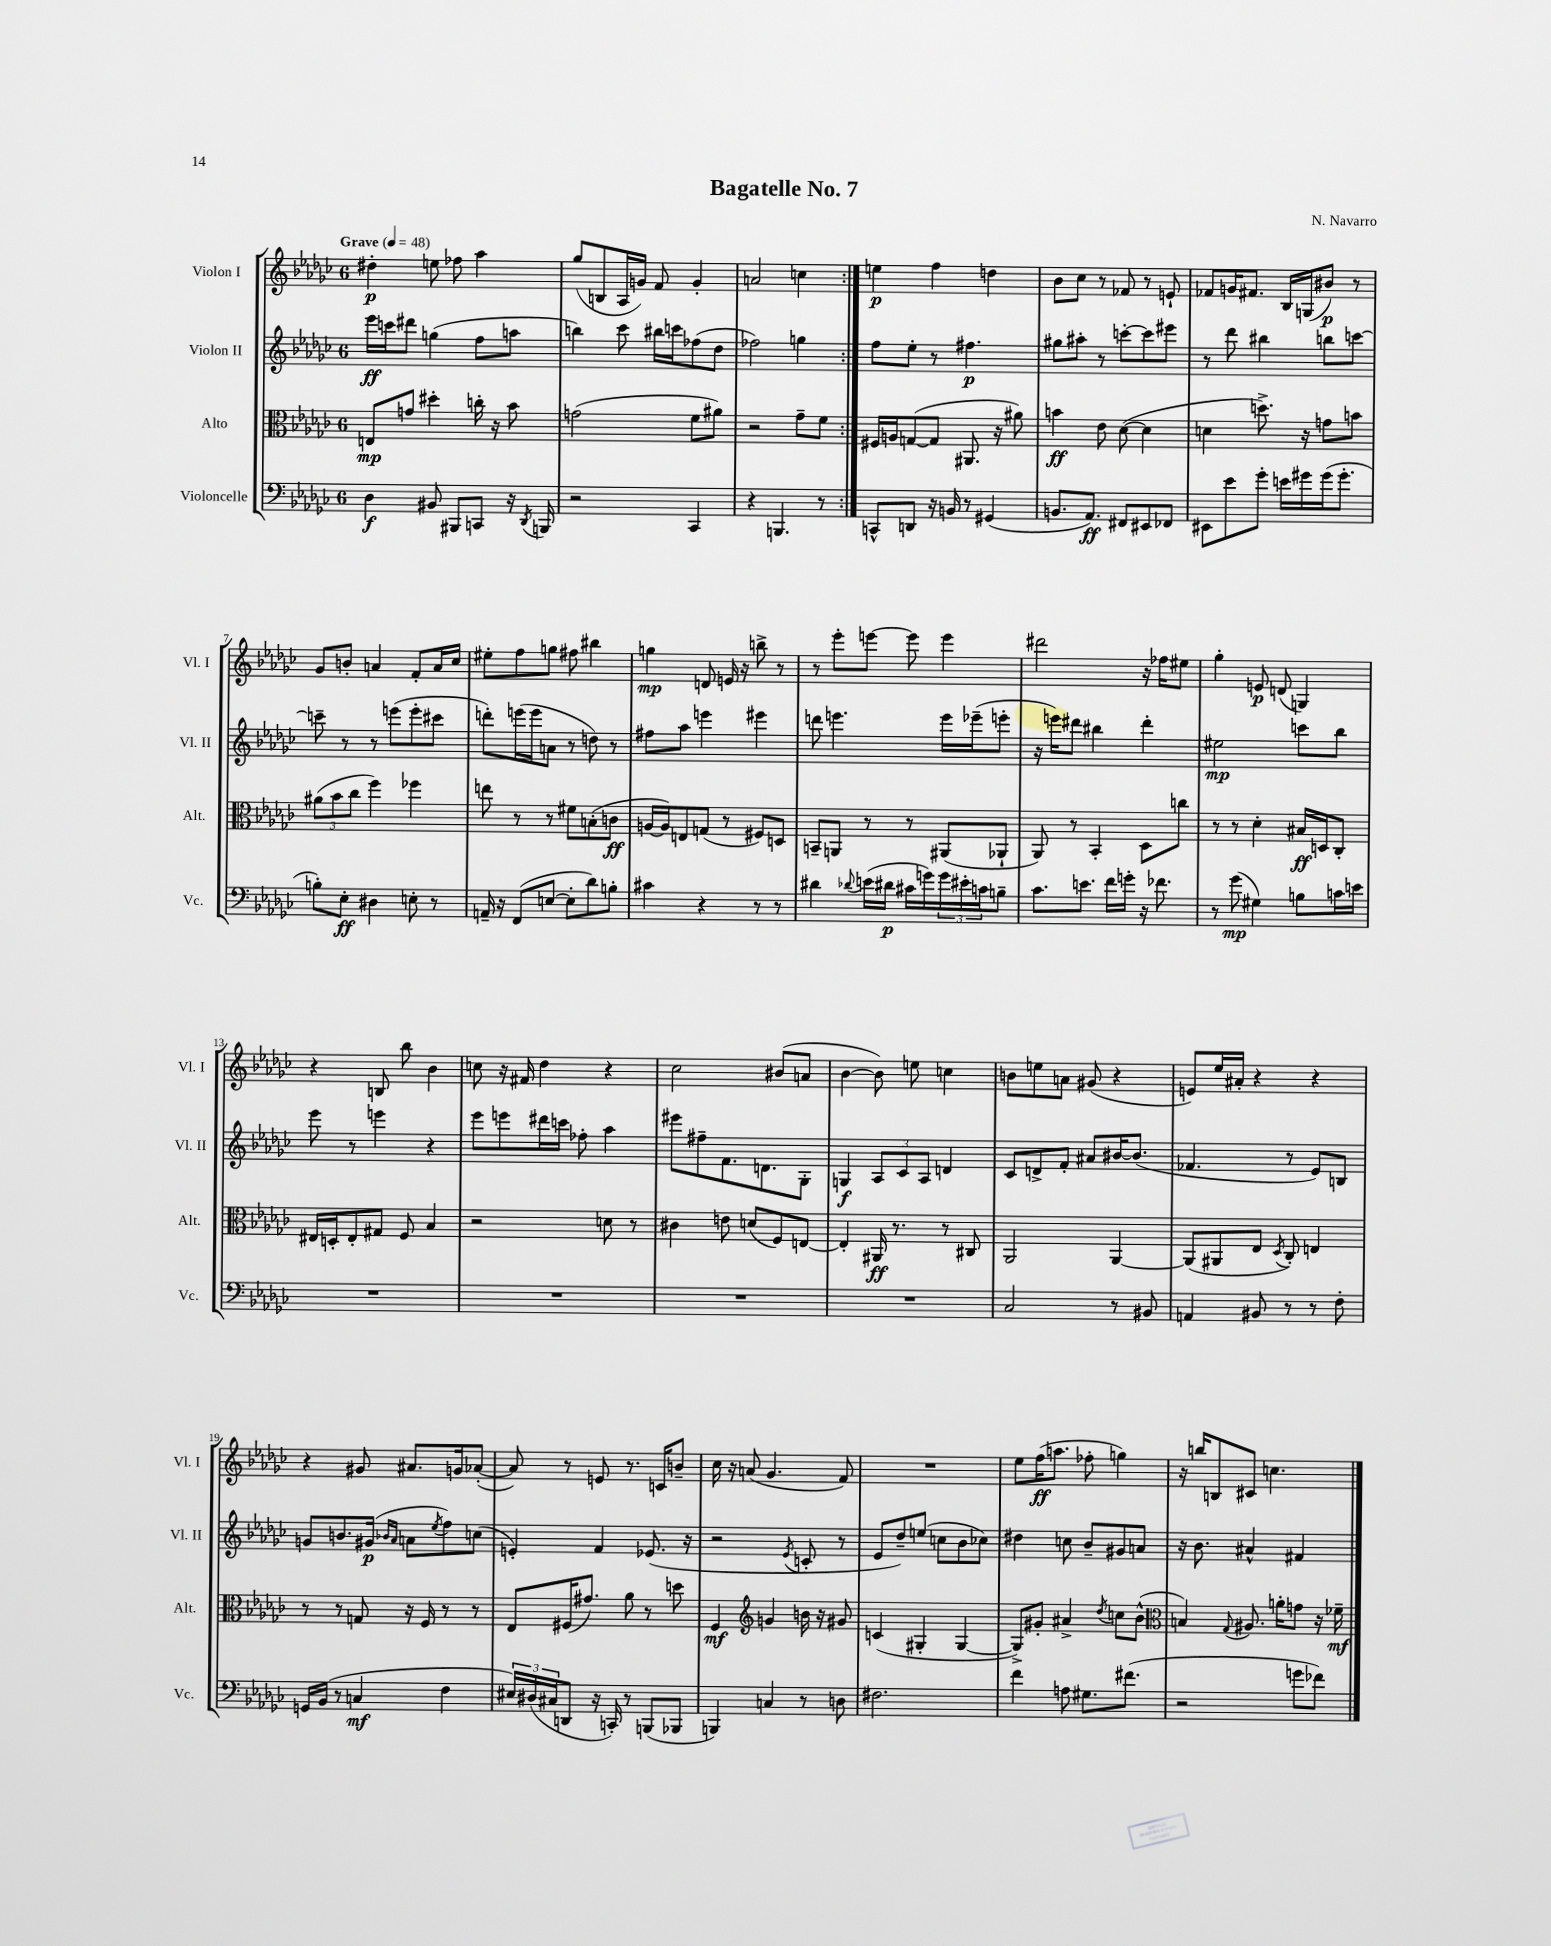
\header { title = "Bagatelle No. 7" composer = "N. Navarro" }
<<
\new StaffGroup <<
\new Staff = "s0" \with { instrumentName = "Violon I" shortInstrumentName = "Vl. I" } {
    \clef treble \key ges \major \once \override Staff.TimeSignature.style = #'single-digit \time 6/8 \tempo "Grave" 4 = 48
    \repeat volta 2 { dis''4-.\p e''8 fes''8 aes''4 |
    ges''8( b8 aes16 g'16) f'8 g'4-. |
    a'2 c''4 | }
    e''4\p f''4 d''4 |
    bes'8 ces''8 r8 fes'8 r8 e'8-! |
    fes'8 g'16 fis'8. bes16 g16( bis'8\p) r8 |
    ges'8 b'8-. a'4 f'8-. a'16 ces''16 |
    eis''8-. f''8 g''8 fis''8 bis''4 |
    g''4\mp d'8 e'16 r16 b''8-> r8 |
    r8 ees'''8-. e'''8~ e'''8 e'''4 |
    dis'''2 r16 fes''16 eis''8 |
    ges''4-. e'8\p d'8( g4) |
    r4 b8 bes''8 bes'4 |
    c''8 r16 fis'16 des''4 r4 |
    ces''2 bis'8( a'8 |
    bes'4~ bes'8) e''8 c''4 |
    b'8 e''8 a'8 gis'8( r4 |
    e'8) ees''16 ais'16-. r4 r4 |
    r4 gis'8 ais'8. g'16 aes'8~-.( |
    aes'8) r8 e'8 r8. c'16 b'8-- |
    ces''16 r16 a'8( ges'4. f'8) |
    R2. |
    ees''8 f''16\ff( a''8. fes''8-. g''4) |
    r16 b''16 b8 cis'8 c''4. \bar "|." |
}
\new Staff = "s1" \with { instrumentName = "Violon II" shortInstrumentName = "Vl. II" } {
    \clef treble \key ges \major \once \override Staff.TimeSignature.style = #'single-digit \time 6/8
    \repeat volta 2 { ees'''16\ff c'''16 dis'''8 g''4( f''8 a''8 |
    b''4) ces'''8 bis''16 c'''16 fes''8( des''8 |
    fes''2) g''4 | }
    f''8 ees''8-. r8 fis''4.\p |
    gis''8 ais''8-. r8 c'''8~-. c'''8 eis'''8 |
    r8 des'''8 bis''4 b''8 c'''8~ |
    c'''8-- r8 r8 e'''8( e'''8-. cis'''8 |
    d'''8-.) e'''16( e'''16 a'8 r8 d''8) r8 |
    fis''8 aes''8 e'''4 eis'''4 |
    d'''8 e'''4. e'''16 ees'''16--( e'''8-. |
    r16 e'''16) dis'''8 bis''4 dis'''4-. |
    eis''2\mp c'''8 bes''8 |
    ees'''8 r8 e'''4 r4 |
    ees'''8 e'''8 dis'''16 c'''16 fes''8-. aes''4 |
    eis'''8 fis''8-- f'8. d'8. ges8-. |
    g4\f \tuplet 3/2 { aes8 ces'8 aes8 } d'4 |
    ces'8 d'8-> f'8-. ais'8 bis'16~ bis'8.( |
    fes'4. r8 ees'8) b8 |
    g'8 b'8. gis'16\p( \grace { bes'16 aes'16 } a'8 \acciaccatura { ees''8 } f''8) c''8( |
    e'4-.) f'4 ees'8.( r16 |
    r2 \acciaccatura { ees'8 } c'8-. r8 |
    ees'8 des''8--) e''8( c''8 bes'8 ces''8) |
    dis''4 c''8 bes'8-- gis'8 a'8 |
    r16 bes'8. ais'4-^ fis'4 \bar "|." |
}
\new Staff = "s2" \with { instrumentName = "Alto" shortInstrumentName = "Alt." } {
    \clef alto \key ges \major \once \override Staff.TimeSignature.style = #'single-digit \time 6/8
    \repeat volta 2 { e8\mp g'8 dis''4-. c''16-. r16 bes'8 |
    g'2( f'8 ais'8) |
    r2 ges'8-- f'8 | }
    fis16 a16 g8~( g8 ais,8. r16 ais'8) |
    b'4\ff ees'8 des'8~( des'4 |
    d'4 d''8.->) r16 g'8 b'8 |
    \tuplet 3/2 { ais'8( bes'8 ces''8 } f''4) fes''4 |
    e''8 r8 r8 fis'8 b8-.( c'8\ff |
    a16~ a16) e8 g8( r8 fis8) d8 |
    b,8-- a,8 r8 r8 ais,8( aes,8-! |
    aes,8) r8 bes,4-. des8 c''8 |
    r8 r8 des'4-. bis16\ff d16 ces8-. |
    eis16 d16-. eis8-. gis8 f8 bes4 |
    r2 d'8 r8 |
    cis'4 e'8 d'8( f8) e8~ |
    e4-. ais,16\ff r8. r8 cis8 |
    aes,2 aes,4~ |
    aes,8( ais,8 ees8 \acciaccatura { des8 } ces8-.) e4 |
    r8 r8 g8 r16 f16 r8 r8 |
    ees8 fis16( gis'8.) aes'8 r8 d''8 |
    f4\mf \clef treble g'4 b'16 r16 gis'8 |
    c'4( gis4-. gis4~ |
    gis8->) gis'8-. ais'4-> \acciaccatura { des''8 } c''8 bes'8-^( |
    \clef alto b4) \appoggiatura { ges8 } ais8. a'16-. g'8 r16 fes'16--\mf \bar "|." |
}
\new Staff = "s3" \with { instrumentName = "Violoncelle" shortInstrumentName = "Vc." } {
    \clef bass \key ges \major \once \override Staff.TimeSignature.style = #'single-digit \time 6/8
    \repeat volta 2 { des4\f bis,8 bis,,8 c,8 r16 \acciaccatura { des,8 } b,,16 |
    r2 ces,4 |
    r4 b,,4. r8 | }
    c,8-^ d,8 r16 b,16 r8 gis,4( |
    b,8. aes,8.\ff) fis,8 eis,8 fes,8 |
    eis,8 ees'8 ges'8-. e'16 gis'16 gis'16( gis'8.-. |
    b8-.) ees8-.\ff dis4 e8-. r8 |
    a,16-- r16 f,8( e8~ e8-. des'8) b8-. |
    cis'4 r4 r8 r8 |
    dis'4 \appoggiatura { des'8 } e'16( dis'16\p cis'16 g'16) \tuplet 3/2 { g'16 eis'16-. c'16 } b8-- |
    ces'8. e'8. f'16 g'16-. r16 fes'8. |
    r8 ges'8\mp( gis4) b8 c'16 e'16 |
    R2. |
    R2. |
    R2. |
    R2. |
    ces2 r8 bis,8 |
    a,4 bis,8 r8 r8 f8-. |
    g,16 bes,16( r8 c4\mf f4 |
    \tuplet 3/2 { eis16) dis16( cis16 } d,8 r16 c,16-.) r8 b,,8( bes,,8 |
    b,,4) c4 r8 d8 |
    fis2. |
    f'4 a8 gis8. fis'8.( |
    r2 g'8 fes'8) \bar "|." |
}
>>
>>
